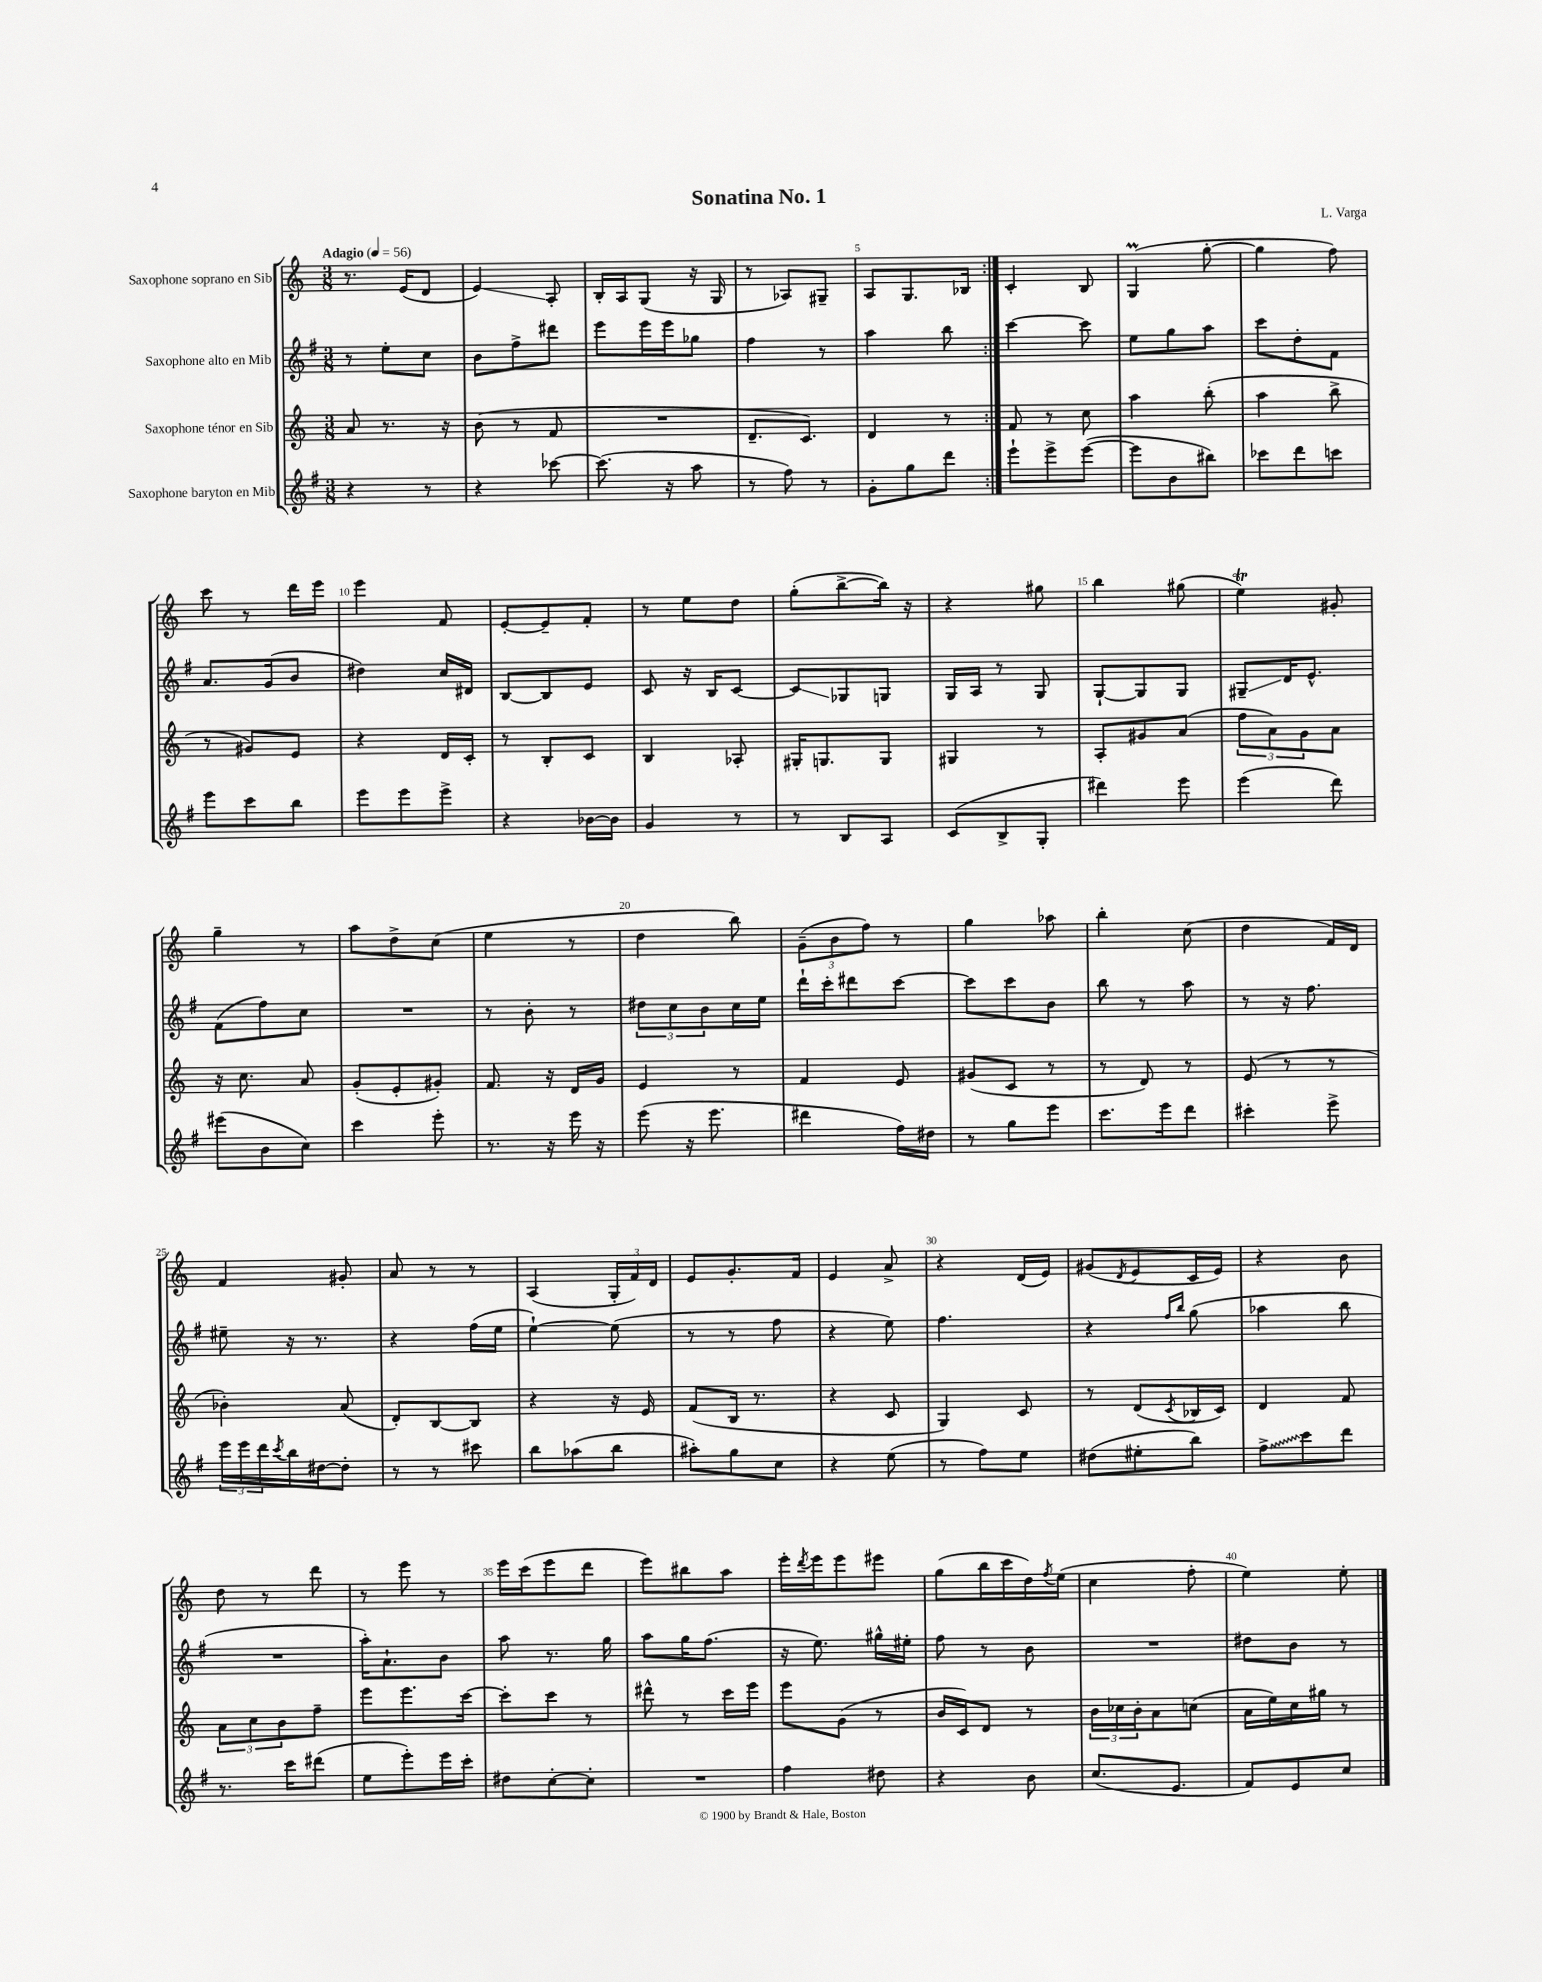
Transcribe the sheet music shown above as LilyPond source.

\header { title = "Sonatina No. 1" composer = "L. Varga" }
<<
\new StaffGroup <<
\new Staff = "s0" \with { instrumentName = "Saxophone soprano en Sib" } {
    \clef treble \key c \major \numericTimeSignature \time 3/8 \tempo "Adagio" 4 = 56
    \repeat volta 2 { r8. e'16( d'8 |
    e'4\glissando) a8-. |
    b16-. a16 g8( r16 g16 |
    r8 aes8) gis8-- |
    a8 g8. bes16 | }
    c'4-. b8 |
    g4\prall( g''8~-. |
    g''4 f''8) |
    c'''8 r8 d'''16 e'''16 |
    e'''4 f'8 |
    e'8~-. e'8-- f'8-. |
    r8 e''8 d''8 |
    g''8-.( b''8~-> b''16) r16 |
    r4 gis''8 |
    b''4 gis''8( |
    e''4\trill) gis'8-. |
    g''4-- r8 |
    a''8 d''8-> c''8( |
    e''4 r8 |
    d''4 b''8) |
    \tuplet 3/2 { g'8--( b'8 f''8) } r8 |
    g''4 aes''8 |
    b''4-. c''8( |
    d''4 f'16) d'16 |
    f'4 gis'8-. |
    a'8 r8 r8 |
    a4( \tuplet 3/2 { g16-. f'16) d'16 } |
    e'8 g'8.-. f'16 |
    e'4 a'8-> |
    r4 d'16( e'16) |
    gis'8( \acciaccatura { d'8 } e'8 c'16 e'16) |
    r4 b'8 |
    d''8 r8 d'''8 |
    r8 e'''8 r8 |
    e'''16 c'''16( e'''8 d'''8 |
    e'''8) bis''8 a''8 |
    e'''16-. \acciaccatura { d'''8 } e'''16 e'''8 eis'''8 |
    g''8( b''16 c'''16 d''16) \acciaccatura { f''8 } e''16( |
    c''4 f''8-. |
    e''4) e''8-. \bar "|." |
}
\new Staff = "s1" \with { instrumentName = "Saxophone alto en Mib" } {
    \clef treble \key g \major \numericTimeSignature \time 3/8
    \repeat volta 2 { r8 e''8-. c''8 |
    b'8 fis''8-> dis'''8 |
    e'''8 e'''16 e'''16 ges''8 |
    fis''4 r8 |
    a''4 b''8 | }
    c'''4~ c'''8 |
    e''8 g''8 a''8 |
    c'''8 d''8-. fis'8 |
    a'8. g'16( b'8 |
    dis''4) c''16 dis'16 |
    b8~ b8 e'8 |
    c'8 r16 b16 c'8~ |
    c'8\glissando ges8 g8 |
    g16 a16 r8 g8 |
    g8~-! g8 g8 |
    gis8--\glissando d'16 e'8.-^ |
    fis'8( fis''8) c''8 |
    R4. |
    r8 b'8-. r8 |
    \tuplet 3/2 { dis''8 c''8 b'8 } c''16 e''16 |
    d'''16-! c'''16-. dis'''8 c'''8~ |
    c'''8 c'''8 b'8 |
    b''8 r8 a''8 |
    r8 r16 fis''8. |
    eis''8-- r16 r8. |
    r4 fis''16( e''16 |
    e''4~-!) e''8( |
    r8 r8 fis''8 |
    r4 e''8) |
    fis''4. |
    r4 \grace { fis''16 b''16 } g''8( |
    aes''4 b''8 |
    R4. |
    a''16-.) a'8.-! b'8 |
    a''8 r8. g''16 |
    a''8 g''16 fis''8.( |
    r16 e''8.) gis''16-^ eis''16-. |
    fis''8 r8 b'8 |
    R4. |
    dis''8 b'8 r8 \bar "|." |
}
\new Staff = "s2" \with { instrumentName = "Saxophone ténor en Sib" } {
    \clef treble \key c \major \numericTimeSignature \time 3/8
    \repeat volta 2 { a'8 r8. r16 |
    b'8( r8 f'8 |
    R4. |
    d'8.-- c'8.) |
    d'4 r8 | }
    f'8 r8 c''8 |
    a''4 b''8-.( |
    a''4 b''8-> |
    r8 gis'8) e'8 |
    r4 d'16 c'16-. |
    r8 b8-. c'8 |
    b4 aes8-. |
    gis16-. g8. g8 |
    gis4 r8 |
    a8-. gis'8 a'8( |
    \tuplet 3/2 { f''8 a'8) g'8 } a'8 |
    r16 c''8. a'8 |
    g'8-.( e'8-. gis'8-.) |
    f'8. r16 d'16 g'16 |
    e'4 r8 |
    f'4 e'8 |
    gis'8( c'8 r8 |
    r8 d'8) r8 |
    e'8( r8 r8 |
    bes'4-.) a'8( |
    d'8-.) b8~ b8 |
    r4 r16 e'16 |
    f'8( b16 r8. |
    r4 c'8 |
    g4) c'8 |
    r8 d'8( \acciaccatura { c'8 } bes16 c'16) |
    d'4 f'8 |
    \tuplet 3/2 { a'8 c''8 b'8 } f''8-- |
    e'''8 e'''8. c'''16~ |
    c'''8-. c'''8 r8 |
    dis'''8-^ r8 c'''16 e'''16 |
    e'''8 g'8( r8 |
    b'16 c'16) d'8 r8 |
    \tuplet 3/2 { b'16 ces''16 b'16-. } a'8 c''8( |
    a'16 e''16) c''16 gis''16 r8 \bar "|." |
}
\new Staff = "s3" \with { instrumentName = "Saxophone baryton en Mib" } {
    \clef treble \key g \major \numericTimeSignature \time 3/8
    \repeat volta 2 { r4 r8 |
    r4 ces'''8~ |
    ces'''8.( r16 a''8 |
    r8 fis''8) r8 |
    g'8-. g''8 d'''8 | }
    e'''8-! e'''8-> e'''8~( |
    e'''8 b'8 bis''8) |
    ces'''8 d'''8 c'''8 |
    e'''8 c'''8 b''8 |
    e'''8 e'''8 e'''8-> |
    r4 bes'16~ bes'16 |
    g'4 r8 |
    r8 b8 a8 |
    c'8( b8-> g8-. |
    dis'''4) e'''8 |
    e'''4( d'''8) |
    eis'''8( b'8 c''8) |
    c'''4 e'''8-. |
    r8. r16 e'''16 r16 |
    e'''8( r16 e'''8. |
    dis'''4 fis''16) dis''16 |
    r8 g''8 e'''8 |
    c'''8. e'''16 d'''8 |
    cis'''4-. e'''8-> |
    \tuplet 3/2 { e'''16 e'''16 d'''16 } \acciaccatura { c'''8 } b''16 dis''16~ dis''8-. |
    r8 r8 cis'''8 |
    b''8 aes''8( b''8 |
    ais''8-.) g''8 c''8 |
    r4 e''8( |
    r8 fis''8) e''8 |
    dis''8( eis''8-. b''8) |
    \once \override Glissando.style = #'zigzag fis''8->\glissando c'''8 d'''8 |
    r8. c'''16 dis'''8( |
    e''8 e'''8-.) e'''16 c'''16-. |
    dis''8 c''8~-. c''8-. |
    R4. |
    fis''4 dis''8 |
    r4 b'8 |
    c''8.( e'8. |
    fis'8) e'8 c''8 \bar "|." |
}
>>
>>
\layout { \context { \Score \override BarNumber.break-visibility = ##(#f #t #t) barNumberVisibility = #(every-nth-bar-number-visible 5) } }
